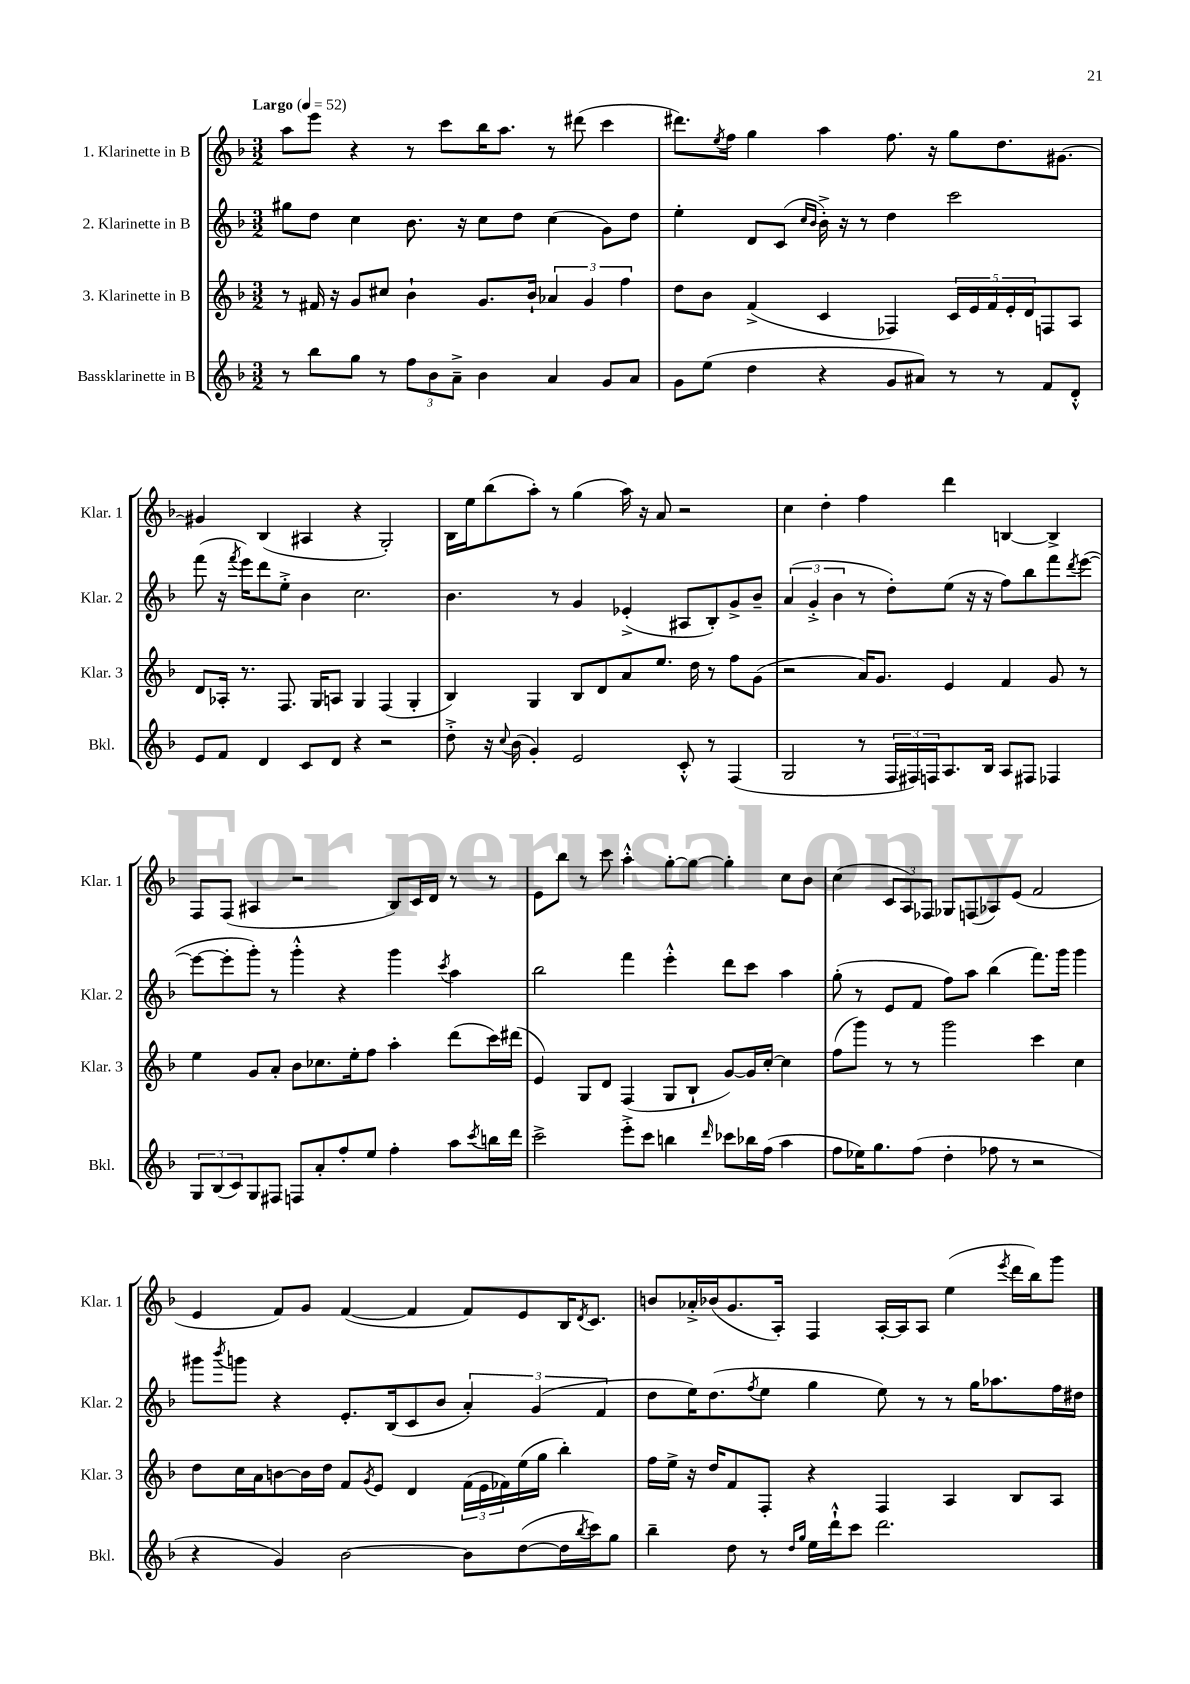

**kern	**kern	**kern	**kern
*part4	*part3	*part2	*part1
*staff4	*staff3	*staff2	*staff1
*I"Bassklarinette in B	*I"3. Klarinette in B	*I"2. Klarinette in B	*I"1. Klarinette in B
*I'Bkl.	*I'Klar. 3	*I'Klar. 2	*I'Klar. 1
*clefG2	*clefG2	*clefG2	*clefG2
*k[b-]	*k[b-]	*k[b-]	*k[b-]
*M3/2	*M3/2	*M3/2	*M3/2
*MM52	*MM52	*MM52	*MM52
=1	=1	=1	=1
!	!	!	!LO:TX:a:B:t=Largo
8r	8r	8gg#X\L	8aa\L
8bb-\L	16f#X/	8dd\J	8eee\J
.	16r	.	.
8gg\J	8g/L	4cc\	4r
8r	8cc#X/J	.	.
12ff\L	4b-`\	8.b-\	8r
12b-\	.	.	.
.	.	.	8ccc\L
12a~^\J	.	.	.
.	.	16r	.
4b-\	8.g/L	8cc\L	16bb-\K
.	.	.	8.aa\J
.	.	8dd\J	.
.	16b-`/Jk	.	.
4a/	6a-X/	(4cc\	8r
.	.	.	(8ddd#X\
.	6g/	.	.
8g/L	.	8g\L)	4ccc\
.	6ff\	.	.
8a/J	.	8dd\J	.
=2	=2	=2	=2
8g\L	8dd\L	4ee'\	8.ddd#X\L)
(8ee\J	8b-\J	.	.
.	.	.	8qee/
.	.	.	16ff\Jk
4dd\	(4f^/	8d/L	4gg\
.	.	(8c/J	.
.	.	16qqcc/LL	.
.	.	16qqb-/JJ	.
4r	4c/	16b-'^\)	4aa\
.	.	16r	.
.	.	8r	.
8g/L	4F-X/)	4dd\	8.ff\
8a#X/J)	.	.	.
.	.	.	16r
8r	20c/LL	2ccc\	8gg\L
.	20e/	.	.
.	20f/	.	.
8r	.	.	8.dd\
.	20e'/	.	.
.	20d/J	.	.
8f/L	8Fn/	.	.
.	.	.	[8.g#X\J
8d'^^/J	8A/J	.	.
!!LO:LB:g=z
=3	=3	=3	=3
8e/L	8d/L	(8fff\	4g#X/]
8f/J	16A-X'/Jk	16r	.
.	.	8qfff/	.
.	8.r	16eee\KL)	.
4d/	.	8ddd\	(4B-/
.	8.F/	8ee'^\J	.
8c/L	.	4b-\	4A#X/
.	16G/KL	.	.
8d/J	8An/J	.	.
4r	4G/	2.cc\	4r
2r	(4F/	.	2G'/)
.	4G'/	.	.
=4	=4	=4	=4
8dd'^\	4B-/)	4.b-\	16B-\LL
.	.	.	16ee\J
16r	.	.	(8bb-\
8qqcc/	.	.	.
(16b-\	.	.	.
4g'/)	4G/	.	8aa'\J)
.	.	8r	8r
2e/	8B-/L	4g/	(4gg\
.	8d/	.	.
.	8a/	(4e-X'^/	16aa\)
.	.	.	16r
.	8.ee/J	.	8a/
8c'^^/	.	8A#X/L	2r
.	16dd\	.	.
8r	8r	8B-'/)	.
(4F/	8ff\L	8g^/	.
.	(8g\J	8b-~/J	.
=5	=5	=5	=5
2G/	2r	(6a/	4cc\
.	.	6g'^/	.
.	.	.	4dd'\
.	.	6b-\	.
8r	16a/KL)	8r	4ff\
.	8.g/J	.	.
24F/LL	.	8dd'\L)	.
24F#X/)	.	.	.
24Fn/J	.	.	.
8.A/	4e/	(8ee\J	4ddd\
.	.	16r	.
16B-/Jk	.	16r	.
8A/L	4f/	8ff\L)	[4Bn/
8F#X/J	.	8bb-\	.
4F-X/	8g/	8fff\	4B^/]
.	.	8qddd/	.
.	8r	([8eee\J	.
!!LO:LB:g=z
=6	=6	=6	=6
12G/L	4ee\	8eee\L_	8F/L
(12B-/	.	.	.
.	.	8eee'\]	(8F/J
12c/)	.	.	.
8G/	8g/L	8ggg'\J)	4A#X/
8F#X/J	8a'/J	8r	.
8Fn/L	8b-\L	4ggg'^^\	2r
8a'/	8.cc-X\	.	.
8ff'/	.	4r	.
.	16ee'\k	.	.
8ee/J	8ff\J	.	.
4ff'\	4aa'\	4ggg\	8B-/L)
.	.	.	16c/L
.	.	.	16d/JJ
.	.	8qccc/	.
8aa\L	(8ddd\L	4aa\	8r
8qccc/	.	.	.
16bbn\L	16ccc\L)	.	8r
16ddd\JJ	(16ddd#X\JJ	.	.
=7	=7	=7	=7
2ccc^\	4e/)	2bb-\	8e\L
.	.	.	8bb-\J
.	8G/L	.	8r
.	8d/J	.	8ccc\
8eee'^\L	(4F/	4fff\	4aa'^^\
8ccc\J	.	.	.
4bbn\	8G/L	4eee'^^\	[8gg'\L
.	8B-`/J	.	8gg\J_
16qqddd/	.	.	.
8ccc-X\L	[8g/L)	8ddd\L	4gg'\]
16bb-X\L	16g/L]	8ccc\J	.
(16ff\JJ	[16cc'/JJ	.	.
4aa\	4cc\]	4aa\	8cc\L
.	.	.	8b-\J
=8	=8	=8	=8
8ff\L	(8ff\L	(8gg'\	(4cc\
16ee-X\K)	8ggg\J)	8r	.
8.gg\	.	.	.
.	8r	8e/L	12c/L
.	.	.	12A/)
(8ff\J	8r	8f/J	.
.	.	.	12F-X/J
4dd'\	2ggg\	8ff\L)	8G-X/L
.	.	8aa\J	(8Fn/
8ff-X\	.	(4bb-\	8A-X/)
8r	.	.	(8e/J
2r	4ccc\	8.fff\L)	2f/
.	.	16ggg\Jk	.
.	4cc\	4ggg\	.
!!LO:LB:g=z
=9	=9	=9	=9
4r	8dd\L	8ggg#X\L	4e/
.	.	8qbbb-/	.
.	16cc\L	8gggn\J	.
.	16a\J	.	.
4g/)	[8bn\	4r	8f/L)
.	16b\L]	.	8g/J
.	16dd\JJ	.	.
[2b-\	8f/L	8.e'/L	([4f/
.	8qg/	.	.
.	8e/J	.	.
.	.	(16B-/k	.
.	4d/	8c/	4f/]
.	.	8b-/J	.
8b-\L]	(24f\LL	6a'/)	8f/L)
.	24e\	.	.
.	24f-X\)	.	.
([8dd\	(16ee\	.	8e/
.	.	(6g/	.
.	16gg\JJ	.	.
16dd\L]	4bb-'\)	.	16B-/K
8qbb-/	.	.	8qd/
16ccc\J)	.	.	8.c/J
.	.	6f/	.
8gg\J	.	.	.
=10	=10	=10	=10
4bb-~\	16ff\LL	8dd\L	8bn/L
.	16ee^\JJ	.	.
.	16r	16ee\K)	16a-X'^/L
.	16dd/KL	(8.dd\	(16b-X/J
8dd\	8f/	.	8.g/
.	.	8qff/	.
8r	8F'/J	8ee\J	.
.	.	.	16A'/Jk)
16qqdd/LL	.	.	.
16qqgg/JJ	.	.	.
16ee\LL	4r	4gg\	4F/
16ddd`^^\J	.	.	.
8ccc\J	.	.	.
2.ddd\	4F/	8ee\)	[16A'/LL
.	.	.	16A/J]
.	.	8r	8A/J
.	4A/	8r	(4ee\
.	.	16gg\KL	.
.	.	8.aa-X\	.
.	.	.	8qeee/
.	8B-/L	.	16ddd\LL
.	.	.	16bb-\J)
.	8A/J	16ff\L	8ggg\J
.	.	16dd#X\JJ	.
==	==	==	==
*-	*-	*-	*-
